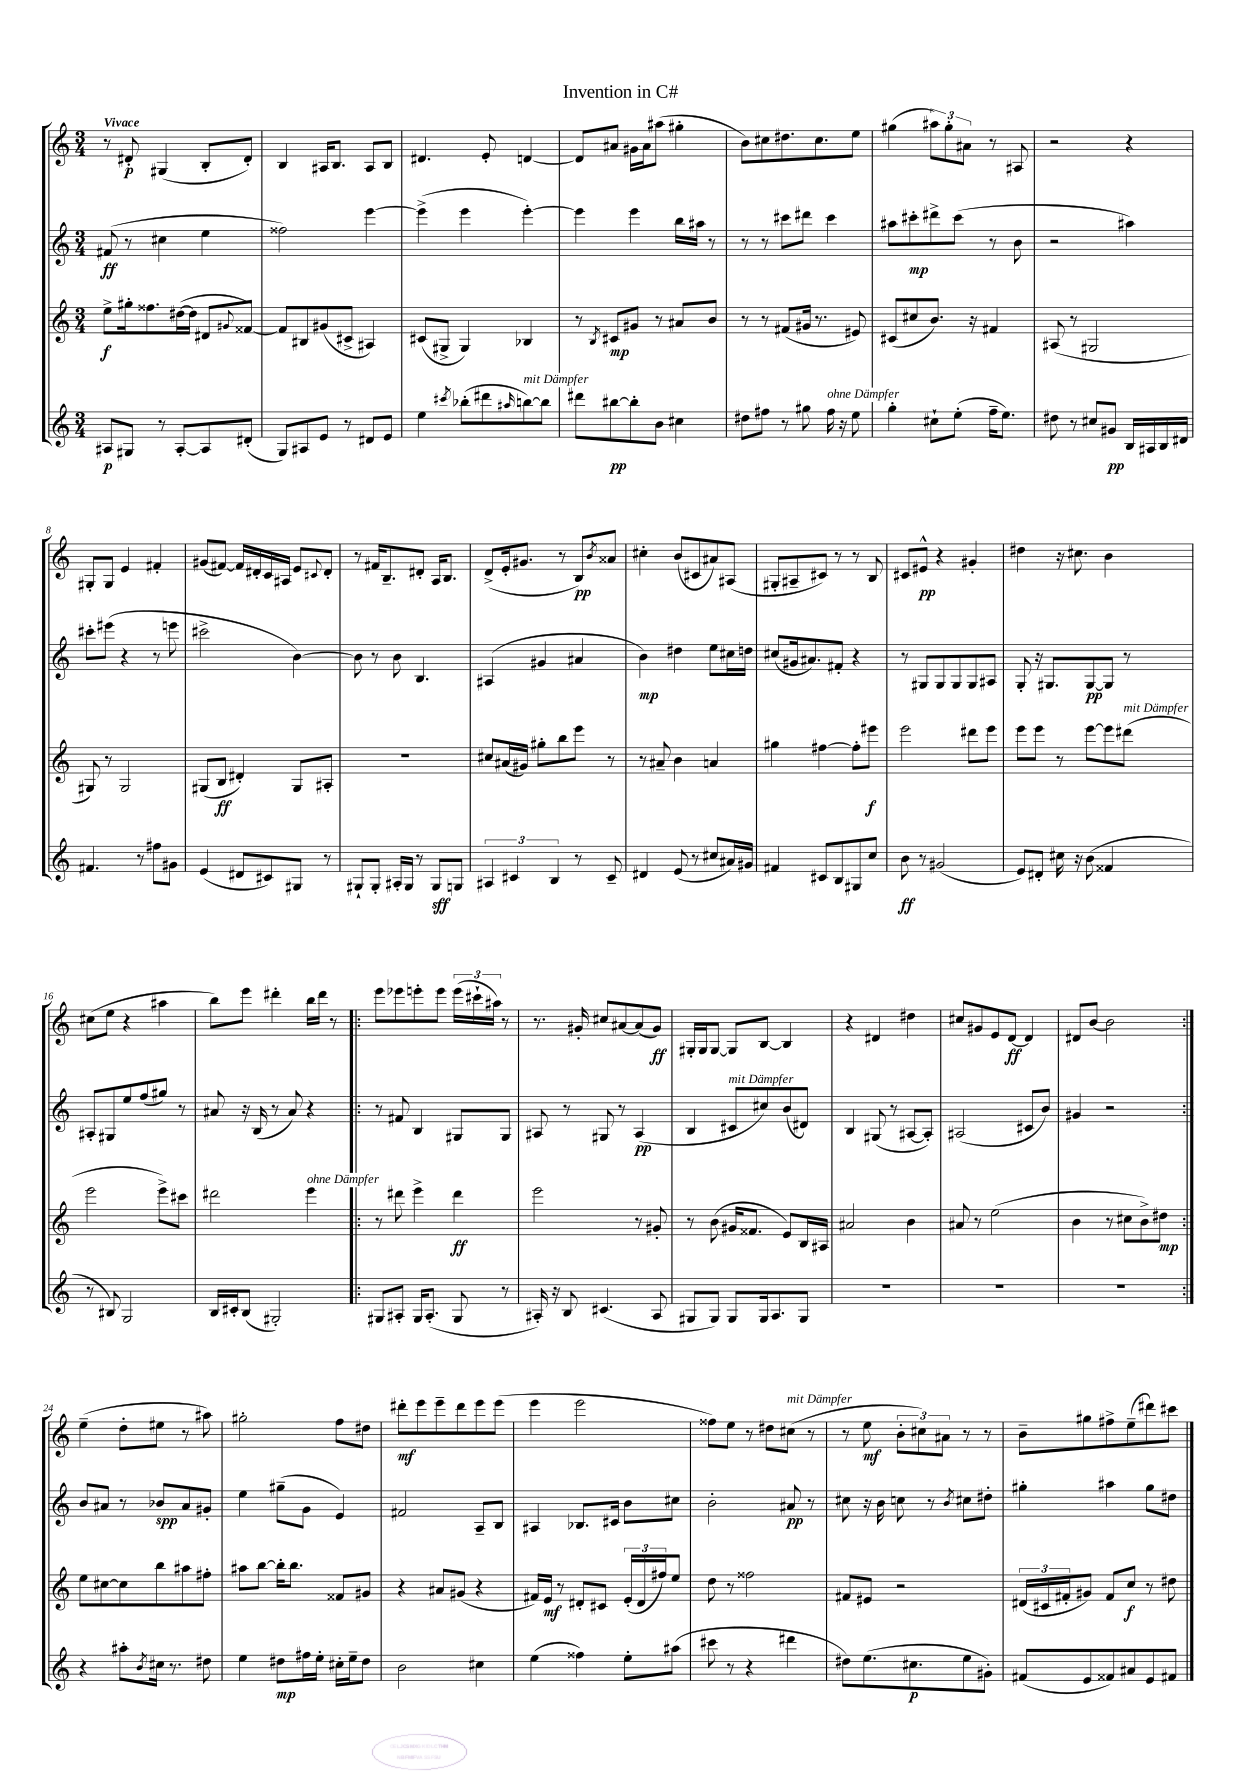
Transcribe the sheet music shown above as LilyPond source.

\header { title = "Invention in C#" }
<<
\new StaffGroup <<
\new Staff = "s0" {
    \clef treble \key c \major \numericTimeSignature \time 3/4 \tempo "Vivace"
    r8 dis'8-.\p gis4( b8-. dis'8-.) |
    b4 ais16 b8. ais8 b8 |
    dis'4. e'8-. d'4~ |
    d'8 ais'8 gis'16 ais'16 ais''8( gis''4-. |
    b'8) cis''8 dis''8. cis''8. e''8 |
    gis''4( \tuplet 3/2 { ais''8) gis''8-. ais'8 } r8 ais8 |
    r2 r4 |
    gis8-. gis8 e'4 fis'4-. |
    gis'8( fis'8~) fis'16 dis'16-. c'16 ais16 e'8 \appoggiatura { cis'8 } dis'8-. |
    r8 fis'16 b8.-- dis'8-. a16 b8. |
    d'8->( e'16-. gis'8. r8 b8\pp) \acciaccatura { b'8 } aisis'8 |
    cis''4-. b'8( cis'8 ais'8) ais8( |
    gis8-. ais8-- cis'8) r8 r8 b8 |
    cis'8 eis'8-^\pp r4 gis'4-. |
    dis''4 r16 cis''8. b'4 |
    cis''8( e''8 r4 ais''4 |
    b''8) e'''8 dis'''4-. b''16 dis'''16 r8 |
    \repeat volta 2 { e'''8 ees'''8 e'''8-. e'''8 \tuplet 3/2 { e'''16( cis'''16-! ais''16) } r8 |
    r8. gis'16-. cis''8 ais'8~ ais'8( gis'8\ff) |
    gis16-. gis16 gis8~ gis8 b8~ b4 |
    r4 dis'4 dis''4 |
    cis''8 gis'8 e'8 d'8~\ff d'4 |
    dis'8 b'8~ b'2 | }
    e''4--( d''8-. eis''8 r8 ais''8) |
    gis''2-. f''8 dis''8 |
    dis'''8-.\mf e'''8 e'''8-- dis'''8 e'''8 e'''8( |
    e'''4 e'''2 |
    fisis''8) e''8 r8 dis''8 cis''8^\markup { \italic "mit Dämpfer" }( r8 |
    r8 e''8\mf \tuplet 3/2 { b'8-. cis''8) ais'8 } r8 r8 |
    b'8-- gis''8 fis''8-> e''8--( dis'''8) cis'''8 \bar "|." |
}
\new Staff = "s1" {
    \clef treble \key c \major \numericTimeSignature \time 3/4
    fis'8\ff( r8 cis''4 e''4 |
    fisis''2) e'''4~ |
    e'''4->( e'''4 e'''4~-.) |
    e'''4 e'''4 b''16 ais''16 r8 |
    r8 r8 cis'''8 dis'''8 cis'''4 |
    ais''8 cis'''8-.\mp dis'''8-> cis'''8( r8 b'8 |
    r2 ais''4) |
    cis'''8-. eis'''8( r4 r8 e'''8 |
    cis'''2-> b'4~) |
    b'8 r8 b'8 b4. |
    ais4( gis'4 ais'4 |
    b'4\mp) dis''4 e''8 cis''16 d''16 |
    cis''8( gis'16 ais'8.) fis'8-. r4 |
    r8 gis8 gis8 gis8 gis8 ais8 |
    g8-. r16 gis8. gis8~\pp gis8 r8 |
    ais8-. gis8 e''8 f''8( gis''8) r8 |
    ais'8 r16 b16( r8 ais'8) r4 |
    \repeat volta 2 { r8 fis'8 b4 gis8 gis8 |
    ais8 r8 gis8 r8 ais4\pp( |
    b4 cis'8^\markup { \italic "mit Dämpfer" } cis''8) b'8( dis'8) |
    b4 gis8( r8 ais8~ ais8-.) |
    ais2( cis'8 b'8) |
    gis'4 r2 | }
    b'8 ais'8 r8 bes'8\spp ais'8 gis'8-. |
    e''4 gis''8--( g'8 e'4) |
    fis'2 a8-- b8 |
    ais4 bes8. cis'16 b'8 cis''8 |
    b'2-. ais'8\pp r8 |
    cis''8 r16 b'16 c''8 r8 \acciaccatura { b'8 } cis''8 dis''8-. |
    gis''4-. ais''4 gis''8 dis''8 \bar "|." |
}
\new Staff = "s2" {
    \clef treble \key c \major \numericTimeSignature \time 3/4
    e''8->\f gis''16-. fisis''8. dis''16~( dis''16 dis'8 \appoggiatura { gis'8 } fisis'8~) |
    fisis'8 bis8 gis'8( cis'8-> ais4) |
    cis'8( gis8-> gis4) bes4 |
    r8 \acciaccatura { b8 } cis'8\mp gis'8 r8 ais'8 b'8 |
    r8 r8 fis'8( gis'16 r8. eis'8) |
    cis'8( cis''8 b'8.) r16 fis'4 |
    ais8( r8 gis2 |
    gis8) r8 gis2 |
    gis8( b8\ff dis'4-.) gis8 ais8-. |
    R2. |
    cis''8 ais'16( gis'16) gis''8-. b''8 e'''8 r8 |
    r8 ais'8-- b'4 a'4 |
    gis''4 fis''4~ fis''8-. eis'''8\f |
    e'''2 dis'''8 e'''8 |
    e'''8 e'''8 r8 e'''8~ e'''8 dis'''8^\markup { \italic "mit Dämpfer" }( |
    e'''2 e'''8->) cis'''8 |
    dis'''2 e'''4^\markup { \italic "ohne Dämpfer" } |
    \repeat volta 2 { r8 dis'''8 e'''4-> dis'''4\ff |
    e'''2 r8 gis'8-. |
    r8 b'8( gis'16 fisis'8. e'8) b16 ais16 |
    ais'2 b'4 |
    ais'8 r8 e''2( |
    b'4 r8 cis''8 b'8->) dis''8\mp | }
    e''8 cis''8~ cis''8 b''8 ais''8 fis''8-. |
    ais''8 b''8~ b''16-. b''8. fisis'8 gis'8 |
    r4 ais'8 gis'8( r4 |
    fis'16) e'16\mf r8 dis'8-. cis'8 \tuplet 3/2 { e'16-.( dis'16 fis''16) } e''8 |
    d''8 r8 fisis''2 |
    fis'8 eis'8 r2 |
    \tuplet 3/2 { dis'16( cis'16 fis'16-. } gis'8) fis'8 c''8\f r8 dis''8 \bar "|." |
}
\new Staff = "s3" {
    \clef treble \key c \major \numericTimeSignature \time 3/4
    ais8\p gis8 r8 ais8~-. ais8 dis'8-.( |
    g8) ais8 e'8 r8 dis'8 e'8 |
    e''4 \acciaccatura { cis'''8 } bes''8-.( dis'''8 \grace { ais''16 } b''8~^\markup { \italic "mit Dämpfer" }) b''8 |
    dis'''8 bis''8~\pp bis''8-. b'8 cis''4 |
    dis''8 fis''8 r8 gis''8 fis''16^\markup { \italic "ohne Dämpfer" } r16 e''8 |
    g''4-. cis''8-! e''8-.( f''16-- e''8.) |
    dis''8 r8 cis''8 gis'8\pp b16 ais16 b16 dis'16 |
    fis'4. r8 fis''8 gis'8 |
    e'4( dis'8 cis'8) gis8 r8 |
    gis8-! gis8-. ais16-. gis16 r8 gis8\sff g8 |
    \tuplet 3/2 { ais4 cis'4 b4 } r8 cis'8-- |
    dis'4 e'8( r8 cis''8 ais'16) gis'16 |
    fis'4 cis'8 b8 gis8 c''8 |
    b'8\ff r8 gis'2( |
    e'8) dis'8-. cis''16 r16 b'8( fisis'4 |
    r8 bis8) g2 |
    b16 cis'16-. b8( gis2-.) |
    \repeat volta 2 { gis8 ais8-. gis16 ais8.-.( gis8 r8 |
    ais16-.) r16 b8 cis'4.( ais8 |
    gis8 gis8) gis8 gis16 a8. gis8 |
    R2. |
    R2. |
    R2. | }
    r4 ais''8-. \acciaccatura { b'8 } cis''16 r8. dis''8 |
    e''4 dis''8\mp fis''16 e''16-. cis''16-. e''16-- dis''8 |
    b'2 cis''4 |
    e''4( fisis''4) e''8-. ais''8( |
    cis'''8 r8 r4 dis'''4 |
    dis''8) e''8.( cis''8.\p e''8 gis'8-.) |
    fis'8( e'8 fisis'8) ais'8 e'8 fis'8 \bar "|." |
}
>>
>>
